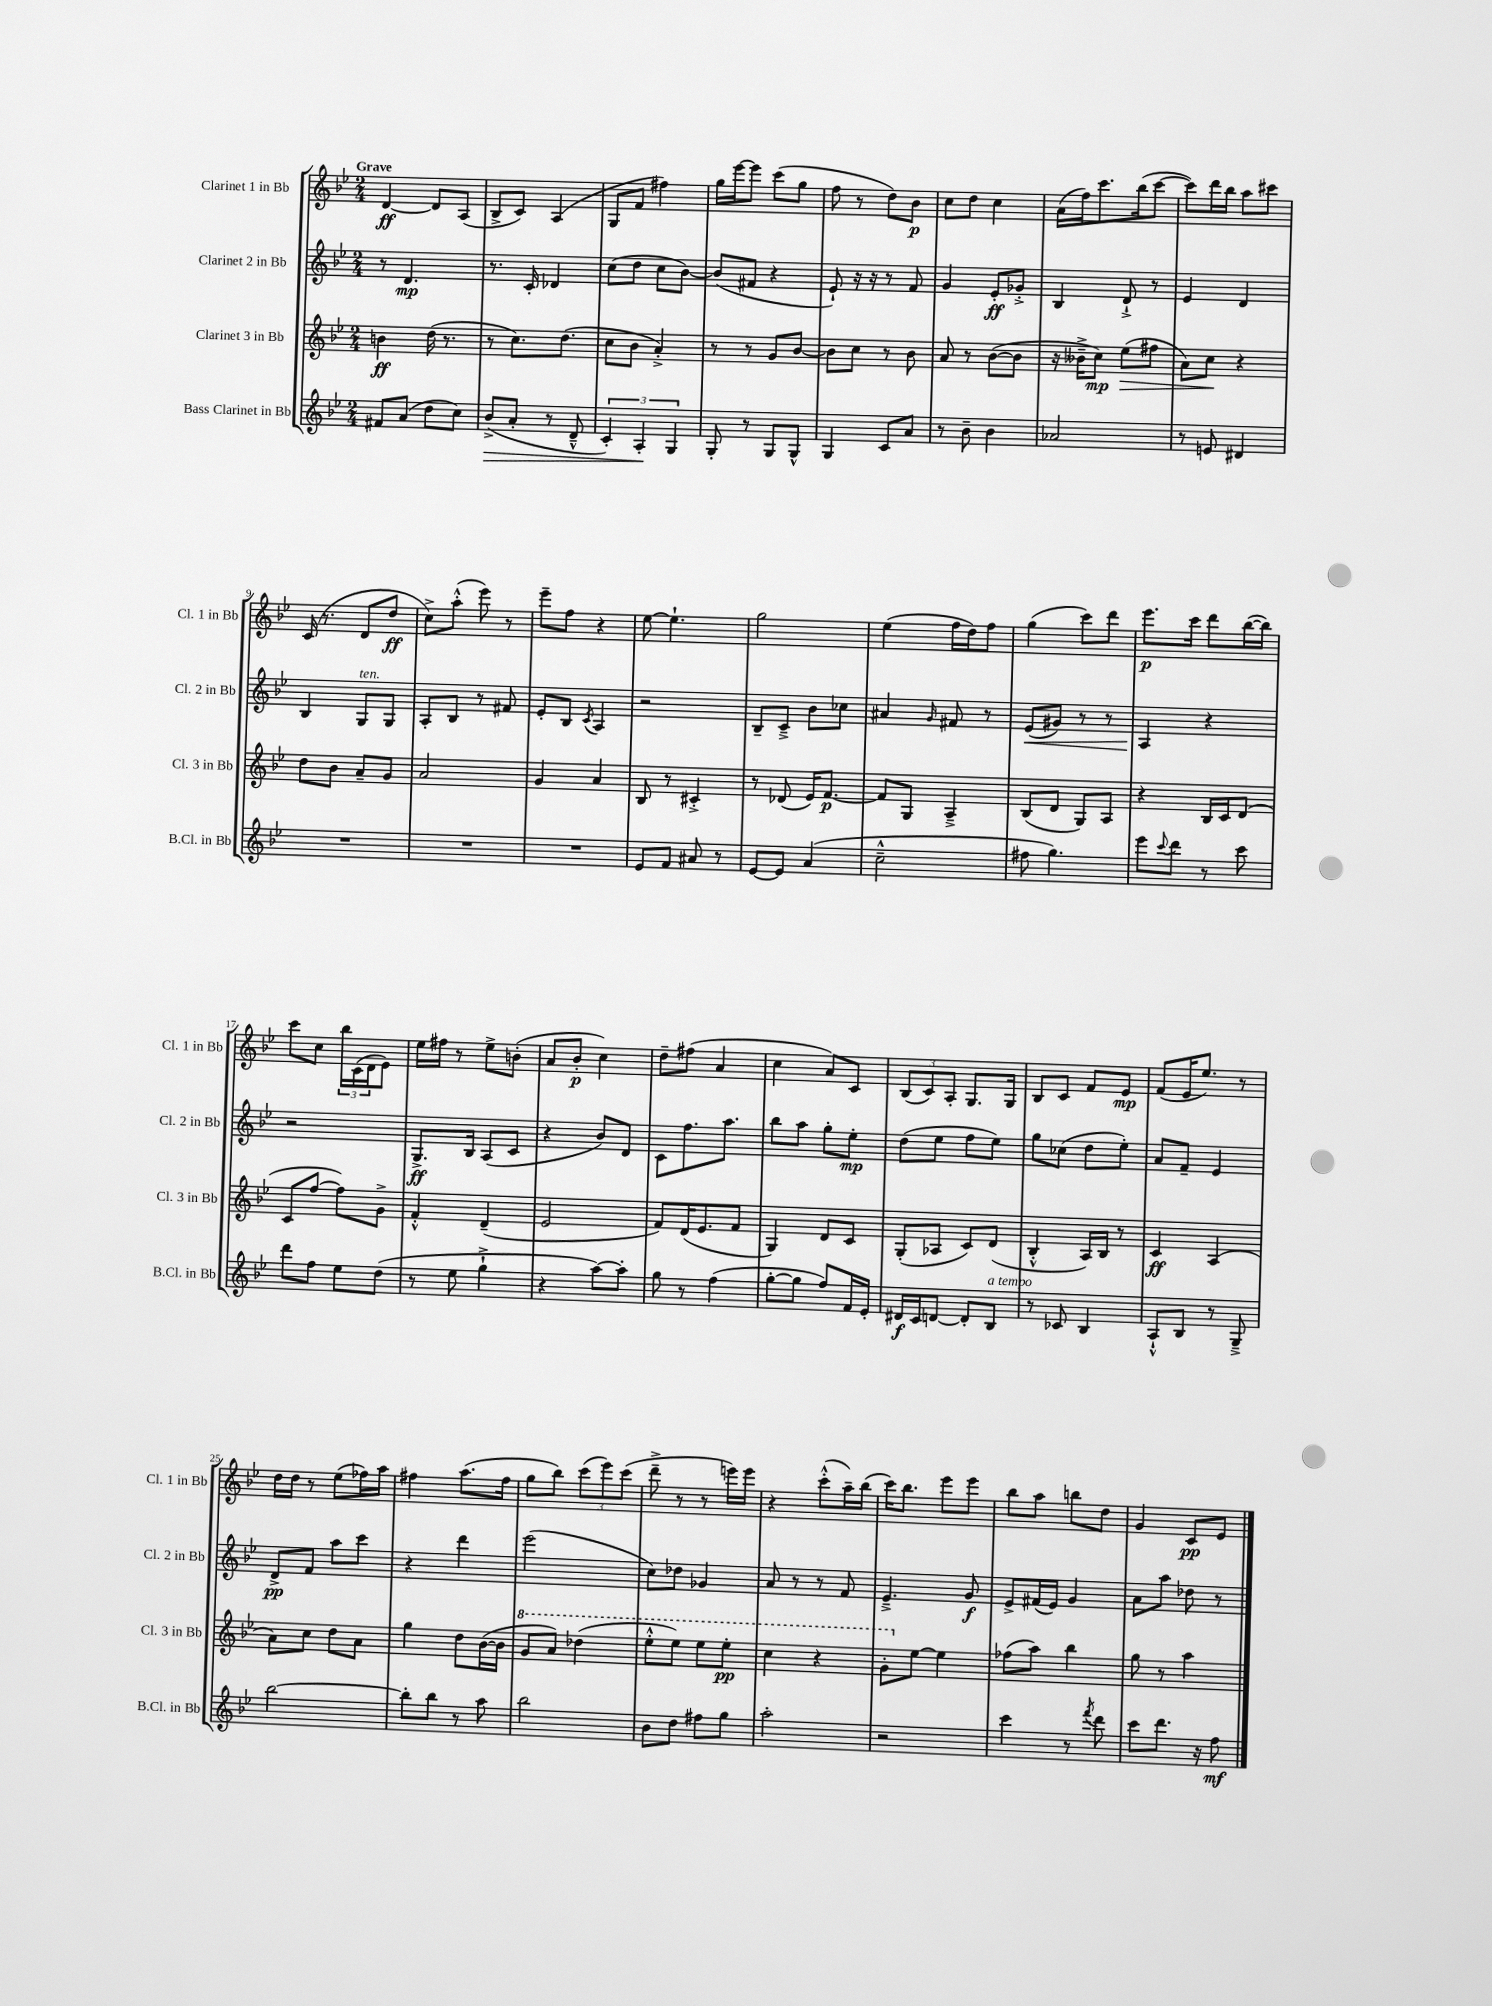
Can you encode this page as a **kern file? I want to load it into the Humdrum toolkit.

**kern	**kern	**kern	**kern
*staff4	*staff3	*staff2	*staff1
*clefG2	*clefG2	*clefG2	*clefG2
*k[b-e-]	*k[b-e-]	*k[b-e-]	*k[b-e-]
*M2/4	*M2/4	*M2/4	*M2/4
8f#	4b	8r	[4d
(8a	.	4.d	.
8dd	(16dd	.	8d]
.	8.r	.	.
8cc)	.	.	(8A
=	=	=	=
(8b-^	8r	8.r	8B-^
8a'	8.cc)	.	8c)
.	.	16c'	.
8r	.	4d-	(4A
.	(8.dd	.	.
8d~^^	.	.	.
=	=	=	=
6c')	8cc	(8cc	8G
.	8b-	8dd	8f
6A'	.	.	.
.	4a'^)	8cc	4ff#)
6G	.	.	.
.	.	[8b-)	.
=	=	=	=
8G'	8r	(8b-]	16gg
.	.	.	[16eee-
8r	8r	8f#	8eee-]
8G	8g	4r	(8ccc
8G^^	[8b-	.	8gg
=	=	=	=
4G	8b-]	8e-`)	8ff
.	8cc	16r	8r
.	.	16r	.
8c	8r	8r	8dd)
8a	8b-	8f	8b-
=	=	=	=
8r	8a	4g	8cc
8b-~	8r	.	8dd
4b-	([8b-	8e-'	4cc
.	8b-]	8g-'^	.
=	=	=	=
2a-	16r	4B-	(16a
.	16b--~^	.	16ff)
.	8cc)	.	8.ccc
.	(8ee-	8d`^	.
.	.	.	(16bb-
.	8ff#	8r	[8ccc
=	=	=	=
8r	8a)	4e-	8ccc])
8e	8cc	.	16ddd
.	.	.	16bb-
4d#	4r	4d	8aa
.	.	.	8ccc#
=	=	=	=
2r	8dd	4B-	(16c
.	.	.	8.r
.	8b-	.	.
.	8a~	8G	8d
.	8g	8G	8dd
=	=	=	=
2r	2a	8A'	8cc^)
.	.	8B-	(8aa'^^
.	.	8r	8eee-)
.	.	8f#	8r
=	=	=	=
2r	4g	8e-'	8eee-~
.	.	8B-	8ff
.	.	8qc	.
.	4a	4A	4r
=	=	=	=
8e-	8B-	2r	[8ee-
8f	8r	.	4.ee-`]
8a#	4c#'^	.	.
8r	.	.	.
=	=	=	=
[8e-	8r	8B-~	2gg
8e-]	(8d-	8c~^	.
(4a	16e-)	8b-	.
.	[8.f	.	.
.	.	8cc-	.
=	=	=	=
2cc~^^	8f]	4a#	(4ee-
.	8G	.	.
.	.	16qqg	.
.	4A~^	8f#	16ff
.	.	.	16dd)
.	.	8r	8ff
=	=	=	=
8ff#	(8B-	(8e-	(4gg
4.gg)	8d	8g#)	.
.	8G)	8r	8ccc)
.	8A	8r	8ddd
=	=	=	=
8eee-	4r	4A	8.eee-
8qqccc	.	.	.
8ddd	.	.	.
.	.	.	16ccc
8r	16B-	4r	8ddd
.	16c	.	.
8ccc	(8d	.	([16bb-
.	.	.	16bb-])
=	=	=	=
8ddd	8c	2r	8ccc
8ff	[8ff	.	8cc
8ee-	8ff])	.	24bb-
.	.	.	(24c
.	.	.	24d
(8dd	8g^	.	8e-)
=	=	=	=
8r	4f'^^	8.G^	16ee-
.	.	.	16ff#
8ee-	.	.	8r
.	.	16B-	.
4gg`^	(4d~	(8A	8ee-^
.	.	8c	(8b'
=	=	=	=
4r	2e-	4r	8a
.	.	.	8b-'
[8aa)	.	8b-)	4cc)
8aa']	.	8d	.
=	=	=	=
8gg	8f)	8c	8dd~
8r	(16d	8.ff	(8ff#
.	8.e-	.	.
(4ff	.	.	4a
.	.	8.aa	.
.	8f	.	.
=	=	=	=
[8gg'	4G)	8bb-	4cc
8gg]	.	8aa	.
8ff)	8d	8gg'	8a)
16f	8c	8ee-'	8c
16e-'	.	.	.
=	=	=	=
16d#	(8G'	(8dd	(12B-
16c	.	.	.
.	.	.	12c)
[8d	8A-	8ee-	.
.	.	.	12A'
8d']	8c)	8ff	8.G
8B-	(8d	8ee-)	.
.	.	.	16G
=	=	=	=
8r	4B-'^^	8gg	8B-
8c-	.	(8cc-	8c
4B-	16A)	8dd	8f
.	16B-	.	.
.	8r	8ee-')	8e-
=	=	=	=
8A`^^	4c	8a	(8f
8B-	.	8f~	16e-
.	.	.	8.ee-)
8r	(4A	4e-	.
8G~^	.	.	8r
=	=	=	=
[2bb-	8a)	8d^	16dd
.	.	.	16dd
.	8cc	8f	8r
.	8dd	8aa	(8ee-
.	8a	8ccc	16ff-)
.	.	.	16aa
=	=	=	=
8bb-']	4gg	4r	4ff#
8bb-	.	.	.
8r	8dd	4ddd	(8.aa
8aa	([16b-	.	.
.	16b-]	.	16ff#
=	=	=	=
2bb-	8gg	(2eee-	8gg
.	8aa)	.	8bb-)
.	(4ddd-	.	(12ccc
.	.	.	12eee-)
.	.	.	(12ccc
=	=	=	=
8b-	8eee-'^^	8cc)	8ddd~^
8dd	8eee-)	8dd-	8r
8ff#	8eee-	4g-	8r
8gg	8eee-'	.	16eee)
.	.	.	16eee
=	=	=	=
2aa'	4ccc	8a	4r
.	.	8r	.
.	4r	8r	(8ccc'^^
.	.	8f	16aa~)
.	.	.	(16bb-
=	=	=	=
2r	8gg'	4.e-~^	16ccc)
.	.	.	8.bb-
.	[8ee-	.	.
.	4ee-]	.	8eee-
.	.	8g	8eee-
=	=	=	=
4ccc	(8ff-	8e-^	8bb-
.	8aa)	(16f#	8aa
.	.	16e-)	.
8r	4bb-	4g	8bb
8qfff	.	.	.
8ddd	.	.	8dd
=	=	=	=
8ccc	8gg	8a	4g
8.ddd	8r	8aa	.
.	4aa	8dd-	8c
16r	.	.	.
8ff	.	8r	8e-
==	==	==	==
*-	*-	*-	*-
